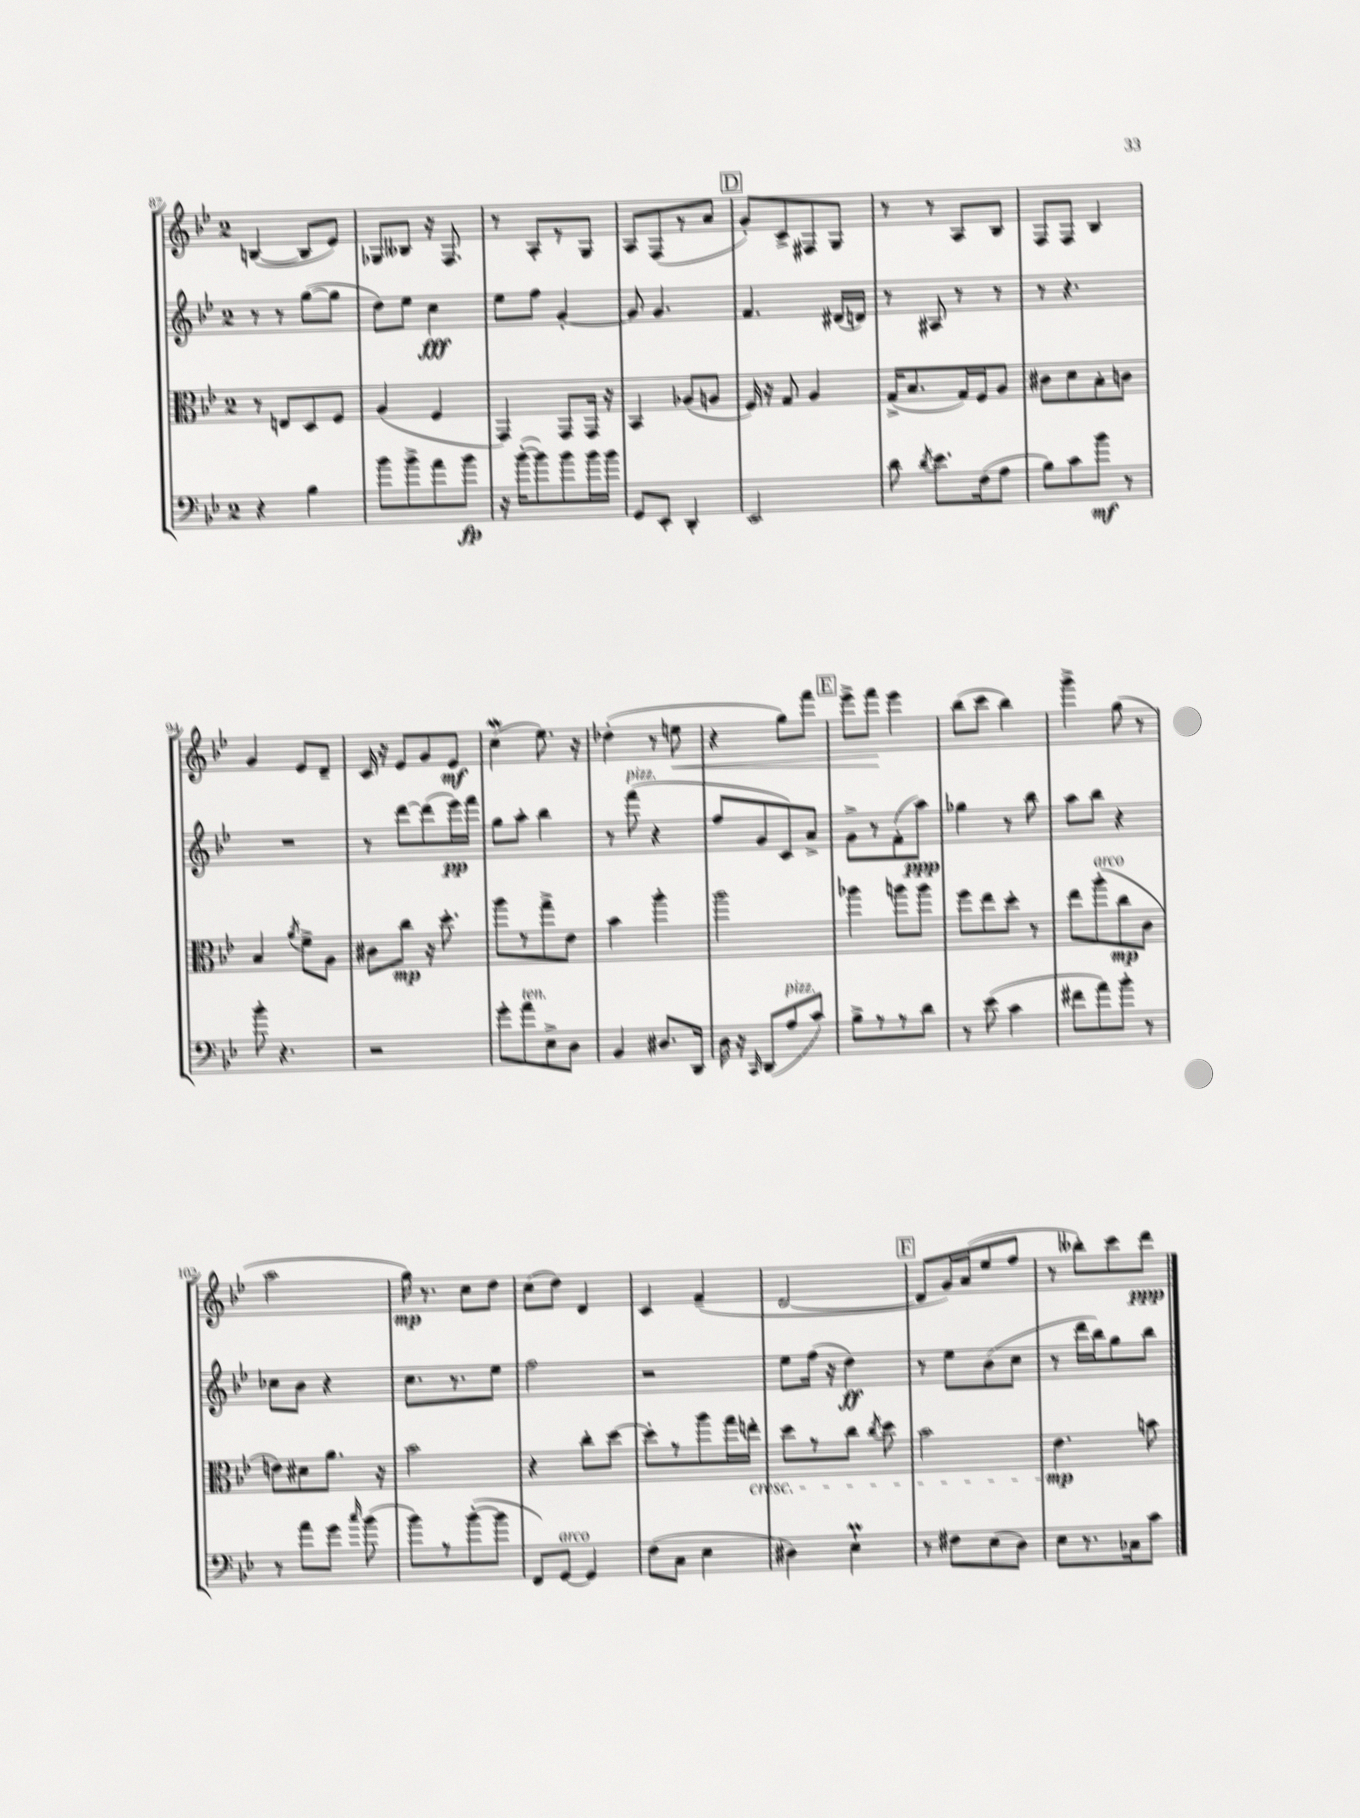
<<
\new StaffGroup <<
\new Staff = "s0" {
    \clef treble \key bes \major \once \override Staff.TimeSignature.style = #'single-digit \time 2/4
    \autoBeamOff b4~( b8[ ees'8]) |
    ges8[ beses8] r16 f8. |
    r8 a8[-. r8 g8] |
    a8[ f8( r8 a'8] |
    \mark \markup { \box "D" } g'8[-.) c'8-> fis8 g8] |
    r8 r8 a8[ bes8] |
    f8[ f8] bes4 |
    g'4 ees'8[ d'8]-- |
    c'16 r16 ees'8[ g'8 ees'8]\mf |
    c''4\mordent( ees''8.) r16 |
    des''4-.( r8 e''8\< |
    r4 g''8[) f'''8] |
    \mark \markup { \box "E" } ees'''8[-> f'''8]\! ees'''4 |
    bes''8[( c'''8] bes''4) |
    g'''4-> g''8( r8 |
    a''2 |
    g''16\mp) r8. c''8[ d''8] |
    c''8[( d''8]) d'4 |
    c'4 f'4--( |
    d'2~ |
    \mark \markup { \box "F" } d'8[ g'16) a'16( ees''8 f''8] |
    r8 beses''8[-.) c'''8 d'''8]\ppp \bar "|." |
}
\new Staff = "s1" {
    \clef treble \key bes \major \once \override Staff.TimeSignature.style = #'single-digit \time 2/4
    \autoBeamOff r8 r8 g''8[~( g''8] |
    d''8[) ees''8] c''4\fff |
    ees''8[ f''8] g'4~-. |
    g'8 g'4. |
    \mark \markup { \box "D" } f'4. dis'16[( d'16]) |
    r8 ais8 r8 r8 |
    r8 r4. |
    R2 |
    r8 d'''8[~ d'''8( ees'''16\pp) f'''16] |
    g''8[ a''8]-. bes''4 |
    r8 f'''8^\markup { \italic "pizz." }( r4 |
    f''8[ g'8 c'8) a'8]-> |
    \mark \markup { \box "E" } g'8[-> r8 f'8-.( a''8]\ppp) |
    ges''4 r8 bes''8 |
    a''8[ bes''8] r4 |
    ces''8[ bes'8] r4 |
    c''8.[ r8. ees''8] |
    f''2 |
    r2 |
    ees''8[ f''16]( r16 d''4\ff) |
    \mark \markup { \box "F" } r8 ees''8[ bes'8( c''8] |
    r8 d'''16[ bes''16) g''8 bes''8] \bar "|." |
}
\new Staff = "s2" {
    \clef alto \key bes \major \once \override Staff.TimeSignature.style = #'single-digit \time 2/4
    \autoBeamOff r8 e8[ d8 f8] |
    a4( f4 |
    g,4) g,8[ g,16] r16 |
    bes,4 aes8[( a8] |
    \mark \markup { \box "D" } f16) r16 g8 a4 |
    g16[->( bes8. g16) f16 a8] |
    cis'8[ d'8 bes8-. c'8] |
    bes4 \acciaccatura { a'8 } f'8[-> a8] |
    cis'8[ c''8]\mp r16 d''8.-. |
    a''8[ r8 g''8-> ees'8] |
    bes'4 a''4-. |
    a''2 |
    \mark \markup { \box "E" } aes''4 a''8[ a''8] |
    f''8[ ees''8 d''8]-. r8 |
    ees''8[ a''8-.^\markup { \italic "arco" }( c''8\mp c'8] |
    e'8[) dis'8 a'8.] r16 |
    bes'2 |
    r4 c''8[-. d''8]~ |
    d''8[-. r8 a''8 g''16 e''16]-.\cresc |
    d''8[ r8 c''8] \acciaccatura { c''8 } d''8 |
    \mark \markup { \box "F" } bes'2 |
    ees'4.\mp\! b'8 \bar "|." |
}
\new Staff = "s3" {
    \clef bass \key bes \major \once \override Staff.TimeSignature.style = #'single-digit \time 2/4
    \autoBeamOff r4 bes4 |
    bes'8[ bes'8-> a'8 bes'8]\fp |
    r16 bes'16[~-.( bes'8) bes'8 bes'16 bes'16] |
    g,8[ ees,8]-. d,4-. |
    \mark \markup { \box "D" } ees,2 |
    d'8 \acciaccatura { d'8 } ees'8.[ f16( a8] |
    bes8[) c'8 bes'8]\mf r8 |
    bes'8-. r4. |
    r2 |
    g'8[-. a'8^\markup { \italic "ten." } ees8-> d8] |
    bes,4 dis8.[ d,16] |
    d16 r16 \grace { c,16 } d,8[( a8^\markup { \italic "pizz." } c'8]) |
    \mark \markup { \box "E" } bes8[-> r8 r8 d'8] |
    r8 ees'8( c'4 |
    fis'8[ a'8) bes'8]-. r8 |
    r8 a'8[ g'8] \grace { c''16 } bes'8( |
    bes'8[) r8 bes'8~-.( bes'8] |
    f,8[) g,8]~^\markup { \italic "arco" } g,4 |
    f8[( c8] ees4 |
    dis4) ees4-!\prall |
    \mark \markup { \box "F" } r8 fis8[ ees8( d8]) |
    ees8[ r8. ces16 c'8] \bar "|." |
}
>>
>>
\layout { \context { \Score currentBarNumber = #87 } }
